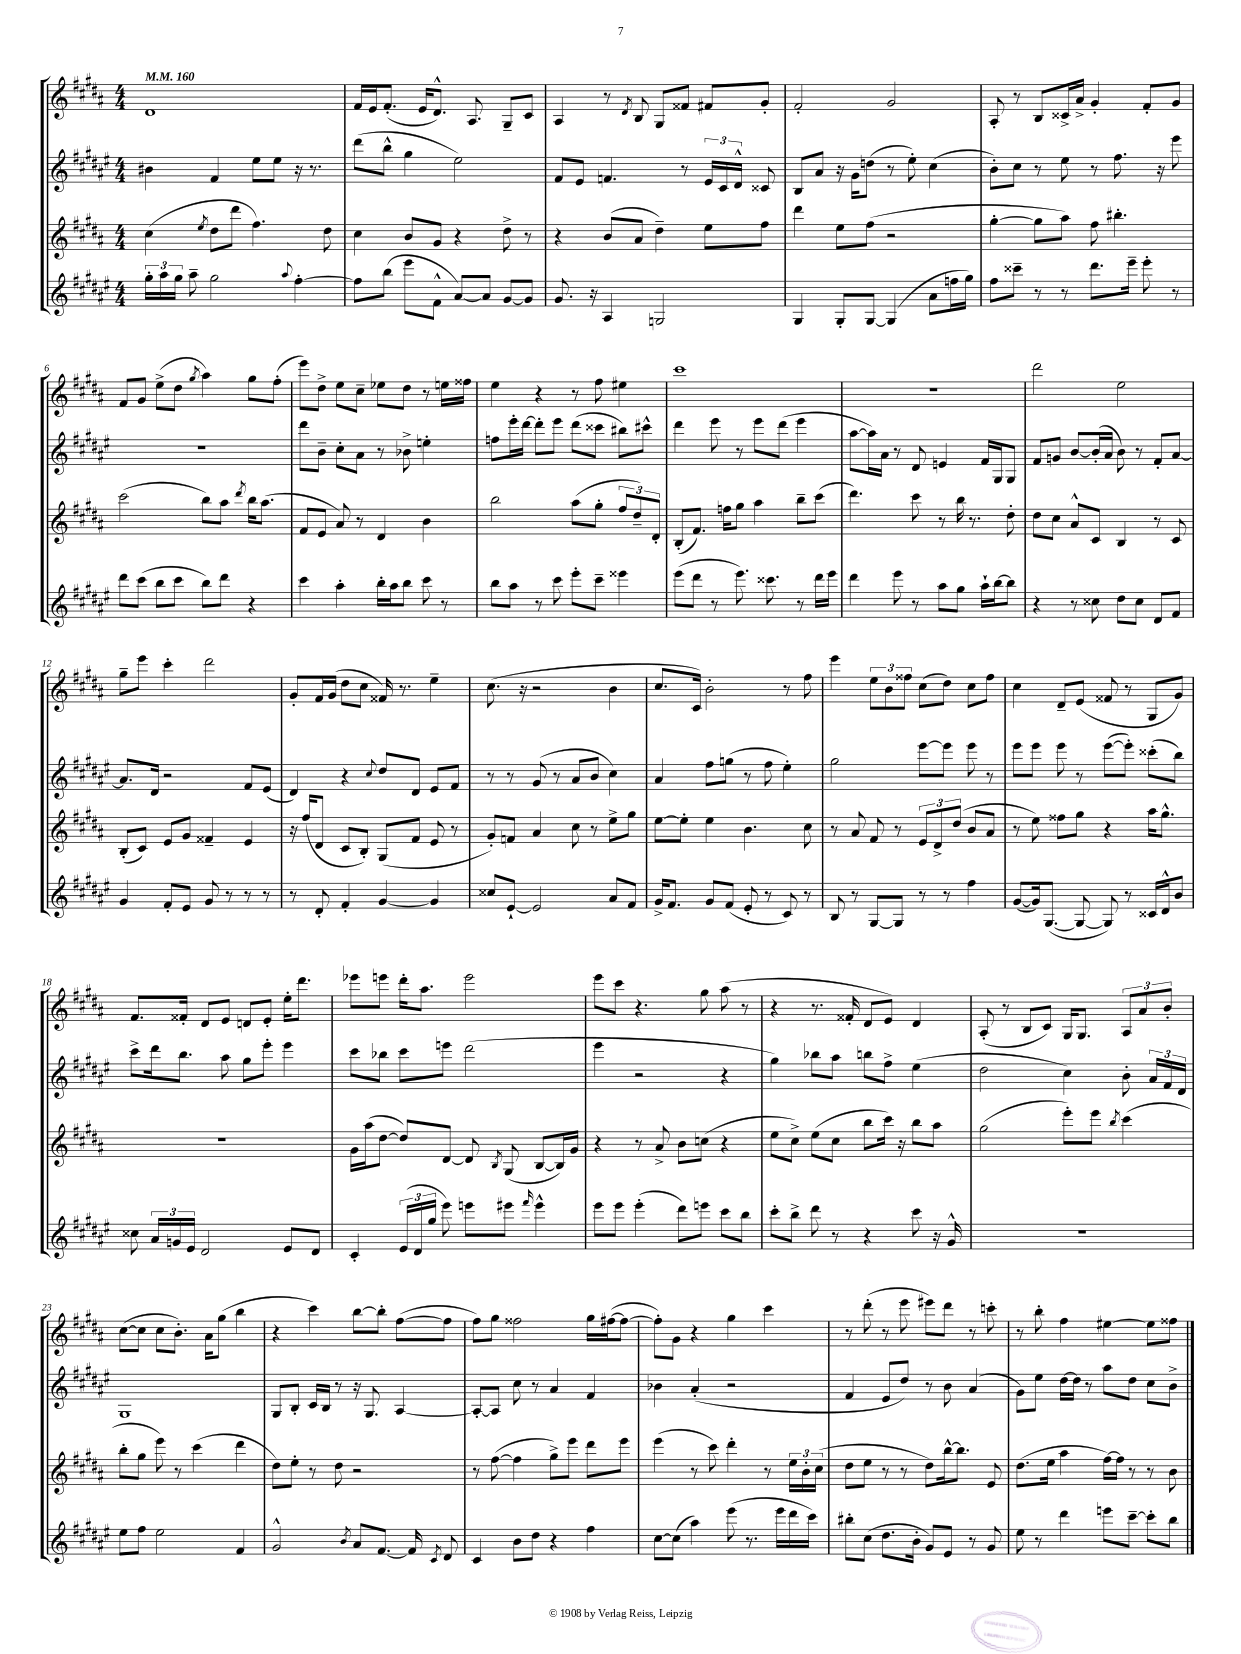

**kern	**kern	**kern	**kern
*staff4	*staff3	*staff2	*staff1
*clefG2	*clefG2	*clefG2	*clefG2
*k[f#c#g#d#a#e#]	*k[f#c#g#d#a#]	*k[f#c#g#d#a#e#]	*k[f#c#g#d#a#]
*M4/4	*M4/4	*M4/4	*M4/4
*MM160	*MM160	*MM160	*MM160
24gg#'\LL	(4cc#\	4b#\	1d#
24aa#\	.	.	.
24gg#\JJ	.	.	.
8aa#~\	.	.	.
.	8qee/	.	.
2gg#\	8dd#\L	4f#/	.
.	8ddd#\J	.	.
.	4.ff#\)	8ee#\L	.
.	.	8ee#\J	.
8qqaa#/	.	.	.
[4ff#'\	.	16r	.
.	.	8.r	.
.	8dd#\	.	.
=	=	=	=
8ff#\]L	4cc#\	(8ddd#\L	16f#/LL
.	.	.	16e/J
(8bb\J	.	8bb^^\J	(8.f#'/J
8eee#\L	8b/L	4gg#\	.
.	.	.	16e/LK
8f#^^\J	8g#/J	.	8.d#^^/J)
[8a#/L)	4r	2ee#\)	.
.	.	.	8.A#/
8a#/]J	.	.	.
[8g#/L	8dd#^\	.	8G#~/L
8g#/]J	8r	.	8c#/J
=	=	=	=
8.g#/	4r	8f#/L	4A#/
.	.	8e#/J	.
16r	.	.	.
4A#/	(8b/L	4.f/	8r
.	.	.	8qd#/
.	8a#/J	.	8B/
2G/	4dd#~\)	.	8G#/L
.	.	8r	8f##/J
.	8ee\L	24e#/LL	8f#/L
.	.	24c#/	.
.	.	24d#^^/JJ	.
.	8ff#\J	8c##/	8g#'/J
=	=	=	=
4G#/	4ddd#\	8B/L	2f#'/
.	.	8a#/J	.
8G#'/L	8ee\L	16r	.
.	.	16g#\LK	.
[8G#/J	(8ff#\J	(8dd\J	.
(4G#/]	2r	8r	2g#/
.	.	8ee#'\)	.
8a#\L	.	(4cc#\	.
16ff\L	.	.	.
16gg#\JJ)	.	.	.
=	=	=	=
8ff#\L	[4gg#'\	8b'\L)	8A#'/
8ccc##~\J	.	8cc#\J	8r
8r	8gg#\]L	8r	8B/L
8r	8aa#\J)	8ee#\	16c##^/L
.	.	.	16a#^/JJ
8.ddd#\L	8ff#\	8r	4g#'/
.	4.bb#'\	8.ff#\	.
16eee#~\Jk	.	.	.
8eee#'\	.	.	8f#'/L
.	.	16r	.
8r	.	8eee#\	8g#/J
=	=	=	=
8ddd#\L	(2ccc#\	1r	8f#/L
(8ccc#\J	.	.	8g#/J
8bb\L	.	.	(8ee^\L
8ccc#\J	.	.	8dd#\J
.	.	.	8qgg#/
8bb\L)	8bb\L)	.	4aa#\)
8ddd#\J	8aa#\J	.	.
.	8qddd#/	.	.
4r	16bb\LK	.	8gg#\L
.	(8.aa#\J	.	.
.	.	.	(8ff#'\J
=	=	=	=
4ccc#\	8f#/L	8ddd#\L	8eee\L)
.	8e/J	8b~\J	8dd#^\J
4aa#'\	8a#/)	8cc#'\L	8ee\L
.	8r	8a#\J	8cc#~\J
16bb'\LL	4d#/	8r	8ee-\L
16aa#\J	.	.	.
8bb\J	.	8b-^\	8dd#\J
8ccc#\	4b\	4ee'\	8r
8r	.	.	16ee\LL
.	.	.	16ff##\JJ
=	=	=	=
8bb\L	2bb\	8ff\L	4ee\
8aa#\J	.	16eee#'\L	.
.	.	[16ddd#\JJ	.
8r	.	8ddd#'\]L	4r
8ccc#\	.	8eee#\J	.
8eee#'\L	(8aa#\L	(8ddd#\L	8r
8ccc#~\J	8gg#'\J	8ccc##\J	8ff#\
4eee##\	12ff#/L	8bb#\L)	4ee#\
.	12dd#~/)	.	.
.	.	8ccc#^^\J	.
.	12d#'/J	.	.
=	=	=	=
(8eee#\L	(8B'/L	4ddd#\	1ccc#
8ddd#\J	8.f#/J)	.	.
8r	.	8eee#\	.
.	16ff\LK	.	.
8.eee#\)	8gg#\J	8r	.
.	4aa#\	8eee#\L	.
8.ccc##\	.	.	.
.	.	(8ddd#\J	.
8r	8bb~\L	4eee#\	.
16ddd#\LL	(8ccc#\J	.	.
16eee#\JJ	.	.	.
=	=	=	=
4ddd#\	4.ddd#\)	[8aa#\L	1r
.	.	16aa#\]L)	.
.	.	16a#\JJ	.
8eee#\	.	8r	.
8r	8ccc#\	8d#/	.
8aa#\L	8r	4e/	.
8gg#\J	16bb\	.	.
.	8.r	.	.
16aa#`\LL	.	16f#/LL	.
[16bb\J	.	16G#/J	.
8bb\]J	8dd#'\	8G#/J	.
=	=	=	=
4r	8dd#\L	8f#/L	2ddd#\
.	8cc#\J	8g/J	.
8r	8a#^^/L	[8b/L	.
8cc##\	8c#/J	(16b'/]L	.
.	.	16a#/JJ	.
8dd#\L	4B/	8b\)	2ee\
8cc##\J	.	8r	.
8d#/L	8r	8f#'/L	.
8f#/J	8c#/	[8a#/J	.
=	=	=	=
4g#/	(8B'/L	8.a#/]L	8gg#~\L
.	8c#/J)	.	8eee\J
.	.	16d#/Jk	.
8f#'/L	8e/L	2r	4ccc#'\
8e#/J	8g#/J	.	.
8g#/	4f##~/	.	2ddd#\
8r	.	.	.
8r	4e/	8f#/L	.
8r	.	(8e#/J	.
=	=	=	=
8r	16r	4d#/)	8g#'/L
.	(16ff#/LK	.	.
8d#'/	8d#/J	.	16f#/L
.	.	.	(16g#/JJ
4f#'/	8c#/L	4r	8dd#\L
.	8B'/J)	.	8cc#\J
.	.	8qqcc#/	.
[4g#/	(8G#/L	8dd#/L	16f##/)
.	.	.	8.r
.	8f#/J	8d#/J	.
4g#/]	8e/	8e#/L	4ee~\
.	8r	8f#/J	.
=	=	=	=
8cc##/L	8g#'/L)	8r	(8.cc#\
[8e#`/J	8f/J	8r	.
.	.	.	16r
2e#/]	4a#/	(8g#/	2r
.	.	8r	.
.	8cc#\	8a#/L	.
.	8r	8b/J	.
8a#/L	8ee^\L	4cc#\)	4b\
8f#/J	8gg#\J	.	.
=	=	=	=
16g#^/LK	[8ee\L	4a#/	8.cc#/L
8.f#/J	.	.	.
.	8ee'\]J	.	.
.	.	.	16c#/Jk)
8g#/L	4ee\	8ff#\L	2b'\
(8f#/J	.	(8gg\J	.
8e#'/	4.b\	8r	.
8r	.	8ff#\	.
8c#/)	.	4ee#'\)	8r
8r	8cc#\	.	8ff#\
=	=	=	=
8B/	8r	2gg#\	4eee\
8r	8a#/	.	.
[8G#/L	8f#/	.	12ee\L
.	.	.	12b\
8G#/]J	8r	.	.
.	.	.	12ff##\J
8r	12e/L	[8eee#\L	(8cc#\L
.	12d#^/	.	.
8r	.	8eee#\]J	8dd#\J)
.	(12dd#/J	.	.
4ff#\	8b/L	8eee#\	8cc#\L
.	8a#/J	8r	8ff##\J
=	=	=	=
([8g#/L	8r	8eee#\L	4cc#\
16g#/]k)	8ee\)	8eee#\J	.
([8.G#/J	.	.	.
.	8ff##\L	8eee#\	8d#~/L
8G#/_	8gg#\J	8r	(8e/J
8G#/])	4r	([8eee#\L	8f##/
8r	.	8eee#'\]J)	8r
16c##/LL	16aa#\LK	(8ccc##'\L	8G#/L
16d#^^/J	8.gg#^^\J	.	.
8b/J	.	8bb\J)	8g#/J)
=	=	=	=
8cc##\	1r	8ccc#^\L	8.f#/L
24a#/LL	.	16ddd#\k	.
24g/	.	.	.
.	.	8.bb\J	16f##'/Jk
24e#/JJ	.	.	.
2d#/	.	.	8d#/L
.	.	8aa#\	8e/J
.	.	8gg#\L	8d/L
.	.	8eee#'\J	8e'/J
8e#/L	.	4eee#\	16ee'\LK
.	.	.	8.ddd#\J
8d#/J	.	.	.
=	=	=	=
4c#'/	16g#\LL	8ccc#\L	8eee-\L
.	(16aa#\J	.	.
.	[8dd#\J	8bb-\J	8eee\J
(24e#/LL	8dd#/]L)	8ccc#\L	16ddd#'\LK
24d#/	.	.	.
.	.	.	8.aa#\J
24gg#/JJ	.	.	.
8eee#\)	[8d#/J	8eee\J	.
8eee\L	8d#/]	(2ddd#\	2eee\
.	8qB/	.	.
8eee#\J	(8G#/	.	.
16qqfff#/	.	.	.
4eee#^^\	[8B/L	.	.
.	16B/]L)	.	.
.	16g#/JJ	.	.
=	=	=	=
8eee#\L	4r	4eee#\	8eee\L
8eee#\J	.	.	8ccc#\J
(4eee#'\	8r	2r	4.r
.	8a#^/	.	.
8ddd#\L)	8b\L	.	.
8eee\J	(8cc\J	.	8gg#\
8ccc#\L	4r	4r	(8aa#\
8bb\J	.	.	8r
=	=	=	=
8ccc#'\L	8ee\L	4gg#\)	4r
8bb^\J	8cc#^\J)	.	.
8ddd#\	(8ee\L	8bb-\L	8.r
8r	8cc#\J	8aa#\J	.
.	.	.	16f##'/
4r	8bb\L	8bb\L	8d#/L
.	16ccc#\Jk)	8ff#^\J	8e/J)
.	16r	.	.
8ccc#\	8bb\L	(4ee#\	4d#/
16r	8aa#\J	.	.
16g#^^/	.	.	.
=	=	=	=
1r	(2gg#\	2dd#\	(8A#'/
.	.	.	8r
.	.	.	8B/L
.	.	.	8c#/J)
.	8eee'\L)	4cc#\)	16G#/LK
.	.	.	8.G#/J
.	8eee\J	.	.
.	8qbb/	.	.
.	(4ccc#\	8b'\	12A#/L
.	.	.	12a#/
.	.	24a#/LL	.
.	.	24f#/	12b'/J
.	.	24d#/JJ	.
=	=	=	=
8ee#\L	8bb'\L	1G#	([8cc#\L
8ff#\J	8gg#\J	.	8cc#\]J
2ee#\	8eee\)	.	8cc#\L
.	8r	.	8.b'\J)
.	(4ccc#\	.	.
.	.	.	16a#\LK
.	.	.	(8gg#\J
4f#/	4ddd#\	.	4bb\
=	=	=	=
2g#^^/	8dd#\L)	8G#/L	4r
.	8ee'\J	8B'/J	.
.	8r	16c#/LL	4ccc#\)
.	.	16B/JJ	.
.	8dd#\	8r	.
8qb/	.	.	.
8a#/L	2r	16r	[8bb\L
.	.	8.G#/	.
[8.f#/J	.	.	8bb'\]J
.	.	[4A#/	([8ff#\L
16f#/]	.	.	.
8qc#/	.	.	.
8d#/	.	.	8ff#\]J
=	=	=	=
4c#/	8r	8A#'/_L	8ff#\L)
.	([8ff#\	8A#/]J	8gg#\J
8b\L	4ff#\]	8cc#\	2ff##\
8dd#\J	.	8r	.
4r	8gg#^\L)	4a#/	.
.	8eee\J	.	.
4ff#\	8ddd#\L	4f#/	16gg#\LL
.	.	.	([16ff#\J
.	8eee\J	.	8ff#\_J
=	=	=	=
[8cc#\L	(4eee\	4b-\	8ff#'\]L)
(8cc#\]J	.	.	8g#\J
4aa#\)	8r	(4a#'/	4r
.	8ccc#\)	.	.
(8eee#\	4ddd#'\	2r	4gg#\
8.r	.	.	.
.	8r	.	4ccc#\
16eee#\LL	.	.	.
16ddd#\	24ee\LL	.	.
.	24b'\	.	.
16ccc#\JJ)	.	.	.
.	(24cc#\JJ	.	.
=	=	=	=
8bb#'\L	8dd#\L	4f#/	8r
(8cc#\J	8ee\J	.	(8ddd#'\
8.dd#\L	8r	8e#/L	8r
.	8r	8dd#/J)	8eee\
16b'\Jk	.	.	.
8g#/L)	8dd#\L)	8r	8eee#\L)
8e#/J	[16bb^^\k	8b\	8ddd#\J
.	8.bb\]J	.	.
8r	.	(4a#/	8r
8g#/	8e/	.	8ccc'\
=	=	=	=
8ee#\	(8.dd#\L	8g#\L)	8r
8r	.	8ee#\J	8bb'\
.	16ee\Jk	.	.
4ddd#\	4aa#\	[16dd#\LL	4ff#\
.	.	16dd#\]JJ	.
.	.	8r	.
8eee\L	[16ff#\LL)	8aa#\L	[4ee#\
.	16ff#\]JJ	.	.
[8ccc#~\J	8r	8dd#\J	.
8ccc#'\]L	8r	8cc#\L	8ee#\]L
8bb\J	8b\	8b^\J	8ff##\J
==	==	==	==
*-	*-	*-	*-
